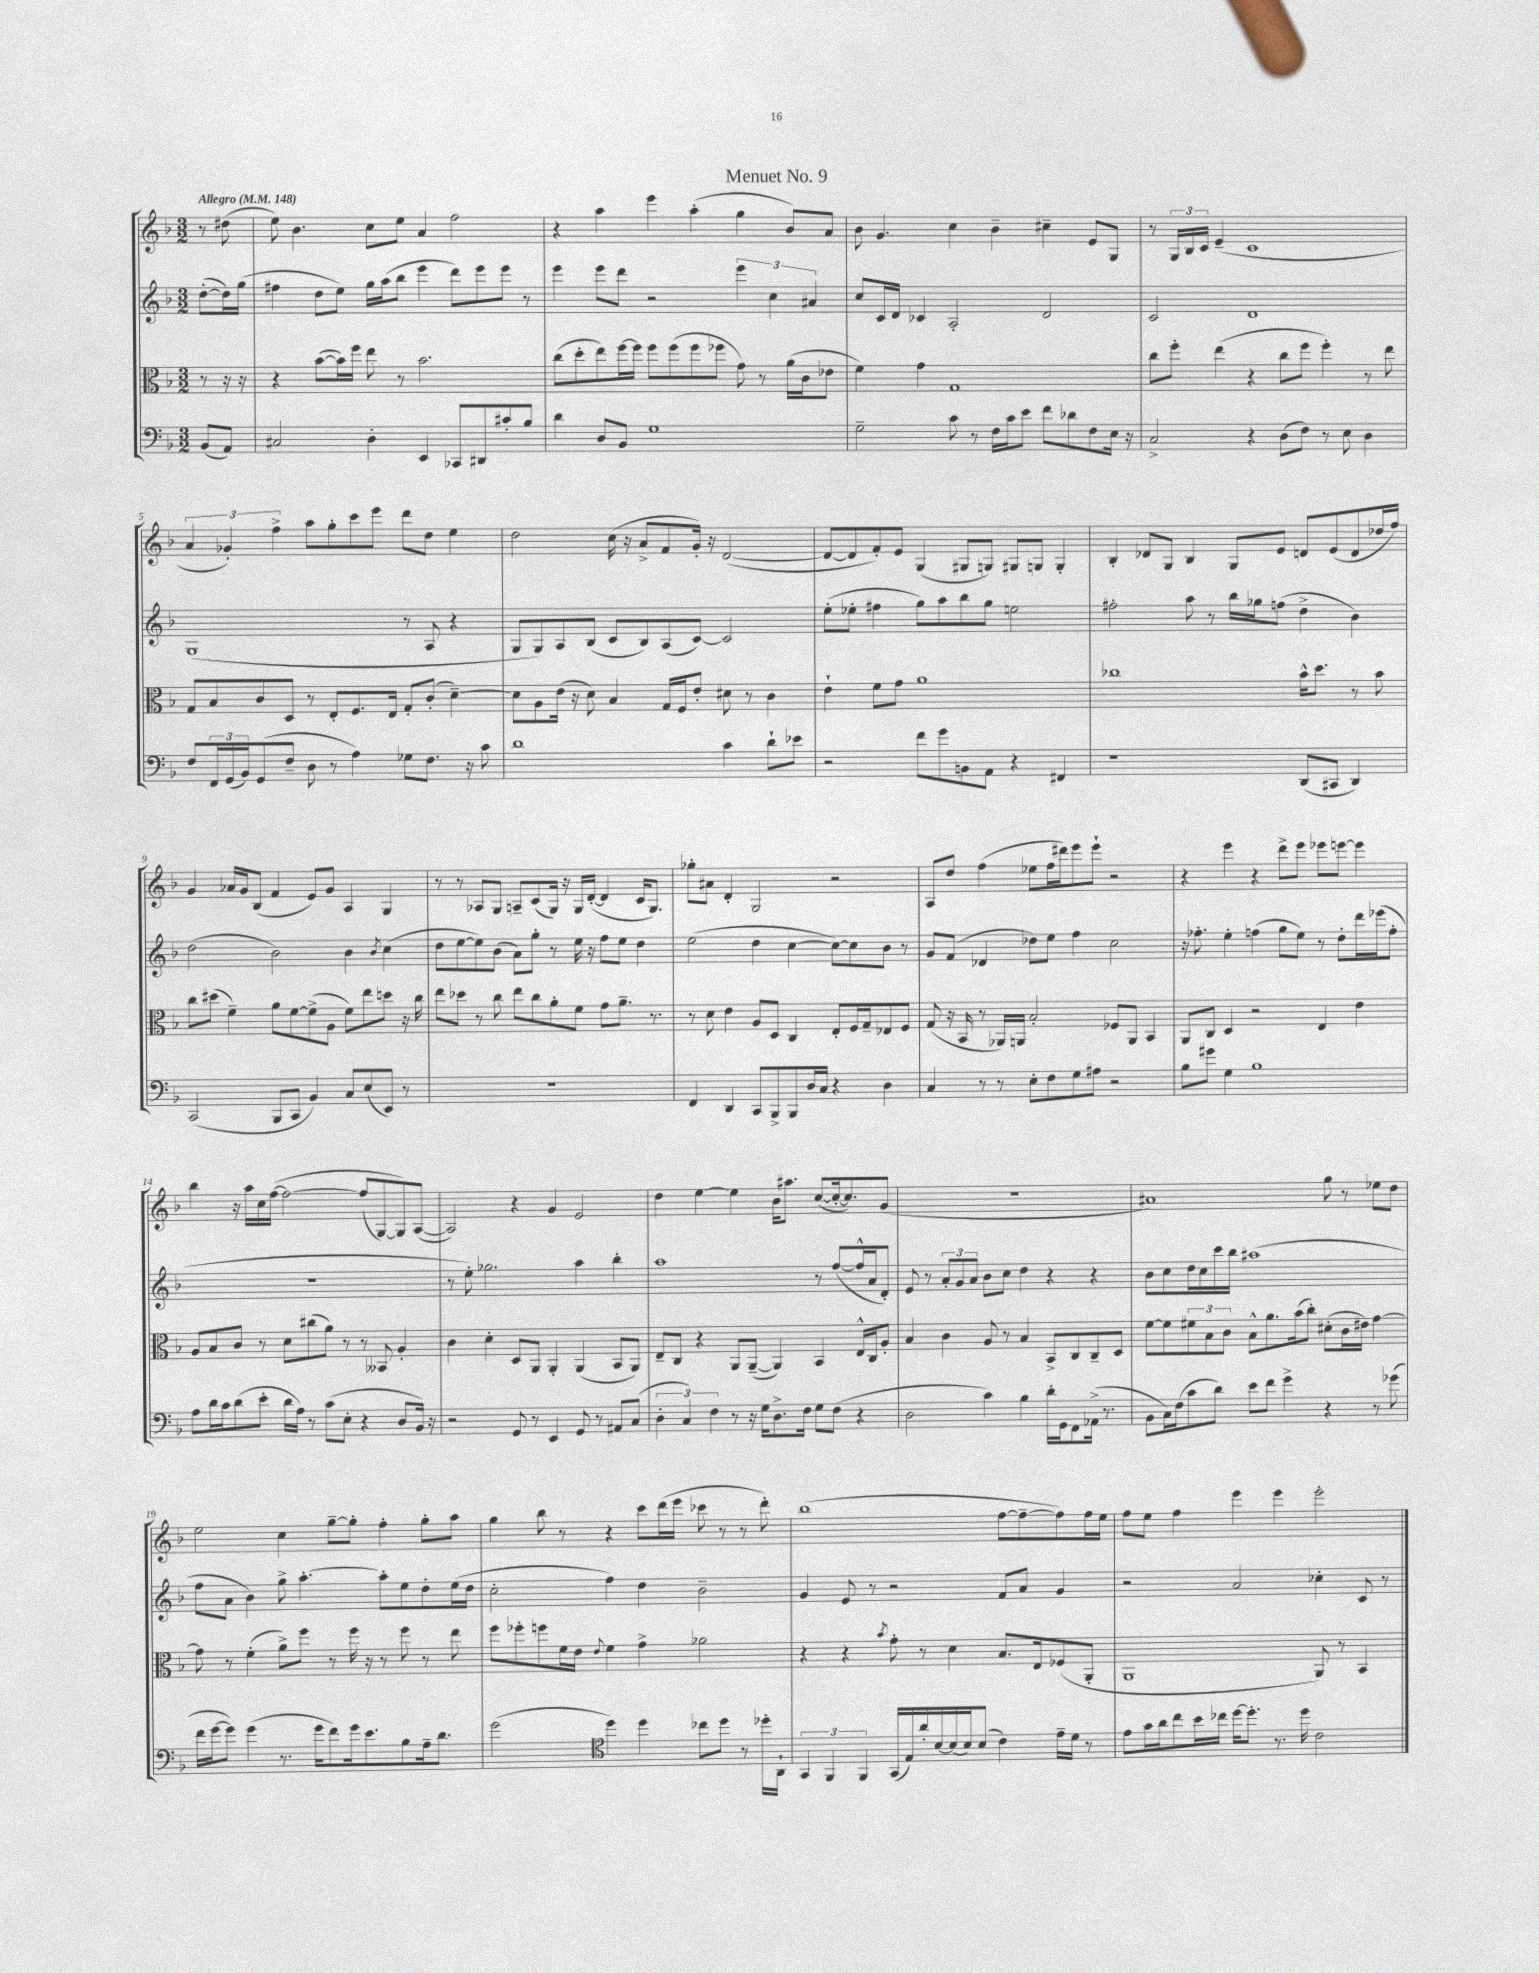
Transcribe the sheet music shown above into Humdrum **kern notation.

**kern	**kern	**kern	**kern
*staff4	*staff3	*staff2	*staff1
*clefF4	*clefC3	*clefG2	*clefG2
*k[b-]	*k[b-]	*k[b-]	*k[b-]
*M3/2	*M3/2	*M3/2	*M3/2
*MM148	*MM148	*MM148	*MM148
(8BB-/L	8r	([8dd'\L	8r
8AA/J)	16r	16dd\]L)	(8dd#\
.	16r	(16gg\JJ	.
=	=	=	=
2C#/	4r	4ff#\	8ee\)
.	.	.	4.b-\
.	([8b-\L	8dd\L	.
.	16b-\]L)	8ee\J)	.
.	16ff\JJ	.	.
4D'\	8ee\	16gg\LL	8cc\L
.	.	(16aa\J	.
.	8r	8bb-\J	8ee\J
4EE/	2.b-\	4eee\	4a/
8CC-/L	.	8ddd\L)	2ff\
8DD#/	.	8eee\	.
8c#'/	.	8eee\J	.
8B-/J	.	8r	.
=	=	=	=
4d\	(8cc\L	4eee\	4r
.	8dd'\	.	.
8D/L	8ee\)	8eee\L	4aa\
8BB-/J	[16ff\L	8ddd\J	.
.	16ff\]JJ	.	.
1G	8ff\L	2r	4eee\
.	(8ff\	.	.
.	8ff\	.	(4aa'\
.	8ff-\J	.	.
.	8g\)	6eee\	4gg\
.	8r	.	.
.	.	6cc\	.
.	(16a\LL	.	8b-/L)
.	16c\J	.	.
.	.	6a#/	.
.	8e-\J	.	8a/J
=	=	=	=
2G~\	4f\)	8cc/L	8b-\
.	.	16c/L	4.g/
.	.	16d/JJ	.
.	4g\	4c-/	.
8c\	1G	2A'/	4cc\
8r	.	.	.
16F\LL	.	.	4b-~\
16c\J	.	.	.
8e\J	.	.	.
8f\L	.	2d/	4cc#~\
8d-\	.	.	.
8F\	.	.	8e/L
16E\Jk	.	.	8G/J
16r	.	.	.
=	=	=	=
2C^/	8cc\L	2c/	8r
.	8ff'\J	.	24G/LL
.	.	.	24B-/
.	.	.	24c/JJ
.	(4ee\	.	(4e~/
4r	4r	1d	1c
(8D\L	8cc\L	.	.
8F\J)	8ff\J	.	.
8r	4ff'\)	.	.
8E\	.	.	.
4D\	8r	.	.
.	8ee\	.	.
=	=	=	=
8F/L	8G/L	(1G	6a/
24FF/L	8B-/	.	.
(24GG/	.	.	6g-'/)
24BB-/J)	.	.	.
(8GG/	8c/	.	.
.	.	.	6ff^\
8F~/J	8D/J	.	.
8D\	8r	.	8aa\L
8r	8E'/L	.	8gg'\
4A\)	8.F/	.	8ccc\
.	.	.	8eee\J
.	16E/Jk	.	.
8G-\L	8G'/L	8r	8ddd\L
8.F\J	(8c'/J	8A/	8dd\J
.	[4d~\)	4r	4ee\
16r	.	.	.
8c\	.	.	.
=	=	=	=
1d	8d\]L	8G/L	2dd\
.	8A\	8G/)	.
.	(16e\Jk	8A/	.
.	16r	.	.
.	8d\)	(8B-/J	.
.	4B-/	8c/L	(16cc\
.	.	.	16r
.	.	8B-/)	8a^/L
.	16G/LL	(8A/	8f/
.	16F/J	.	.
.	8e'/J	[8c/J)	16g'/Jk)
.	.	.	16r
4c\	8d#\	2c/]	([2d/
.	8r	.	.
8d`\L	4c\	.	.
8e-\J	.	.	.
=	=	=	=
2r	4e`\	(8ee'\L	8d/_L
.	.	8ee-'\J	8d/]
.	8f\L	4ff#\	8f'/)
.	8g\J	.	8e/J
8f\L	1a	8gg\L)	(4G/
8g\	.	8aa\	.
8BB\	.	8bb-\	8G#/L
8AA\J	.	8gg\J	8G/J)
4r	.	2ee\	8G#/L
.	.	.	8G/J
4FF#/	.	.	4G'/
=	=	=	=
1r	1cc-	2ff#'\	4B-'/
.	.	.	8d-/L
.	.	.	8G/J
.	.	8aa\	4B-/
.	.	8r	.
.	.	16bb-\LL	8G/L
.	.	16gg-\J	.
.	.	(8ff\J	8e/J
(8DD/L	16b-^^\LK	4dd^\	8d/L
.	8.dd\J	.	.
8CC#/J	.	.	(8e/
4DD/)	8r	4b-\)	8d/
.	8b-\	.	16dd-/L
.	.	.	16ff/JJ)
=	=	=	=
(2CC/	8cc\L	(2dd\	4g/
.	(8dd#\J	.	.
.	4f~\)	.	16a-/LL
.	.	.	16g/J
.	.	.	(8B-/J
8BBB-/L	8a\L	2b-\)	4f/
8CC/J	[8f\	.	.
4BB-/)	(8f^\]	.	8e/L)
.	8A\J	.	8g/J
8C/L	8f\L)	4b-\	4A/
(8E/	8ee\	.	.
.	.	8qb-/	.
8EE/J)	8dd\J	(4cc\	4G/
8r	16r	.	.
.	16cc\	.	.
=	=	=	=
1.r	8ee\L	8dd\L	8r
.	8dd-\J	[8ee\	8r
.	8r	8ee\])	8A-/L
.	8cc\	(8b-\J	8G/J
.	8ee\L	8a\L)	8A~/L
.	8cc\	8gg'\J	(8c/
.	8a'\	8r	16G/Jk)
.	.	.	16r
.	8f\J	16ee\	16G/LL
.	.	16r	([16d'/JJ
.	8g\L	8ff\L	4d/]
.	8.a~\J	8ee\J	.
.	.	4dd\	16c/LK
.	8.r	.	8.G/J)
=	=	=	=
4FF/	8r	(2ee\	8gg-'\L
.	8d\	.	8a#\J
4DD/	4e\	.	4d'/
8CC/L	8A/L	4dd\	2G/
8BBB-^/	8D/J	.	.
8BBB-/	4C/	[4cc\	.
16D/L	.	.	.
16C/JJ	.	.	.
4r	8E'/L	8cc\_L)	2r
.	16F/L	8cc\]	.
.	16G~/J	.	.
4D\	8E-/	8b-\J	.
.	8F/J	8r	.
=	=	=	=
4C/	(8G/	8g/L	8A/L
.	16r	(8f/J	8dd/J
.	16BB-/	.	.
8r	8r	4d-/	(4ff\
8r	16AA-/LL)	.	.
.	16AA/JJ	.	.
8E'\L	2B-'/	8dd-\L)	8ee-\L
8F\	.	8ee\J	16ff\L
.	.	.	16ddd#\J)
8G\	.	4ff\	8eee\
8A#\J	.	.	8eee`\J
2r	8F-/L	2cc\	2r
.	8AA/J	.	.
.	4BB-/	.	.
=	=	=	=
8B-\L	8AA/L	16r	4r
.	.	8.ff-'\	.
8g#\J	8C/J	.	.
4G\	4D/	4ee'\	4eee\
1B-	2r	(4ff\	4r
.	.	8gg\L	8ddd^\L
.	.	8ee\J)	8eee\J
.	4E/	8r	8eee-\L
.	.	8dd'\L	[8eee\J
.	4e\	16ddd\L	4eee\]
.	.	(16eee-\J	.
.	.	8ff'\J	.
=	=	=	=
8A\L	8A/L	1.r	4bb-\
16d\L	8B-/	.	.
16c\J	.	.	.
(8d\	8c/J	.	16r
.	.	.	16aa\LL
8e'\J	8r	.	16cc\
.	.	.	&([16ff\JJ
16d\LL	8d\L	.	2ff\_
16A\JJ)	.	.	.
8r	(8cc#\	.	.
(8c\L	8a\J)	.	.
8E'\J	8r	.	.
4r	8r	.	(8ff/]L
.	8BB--/	.	[8G/)
8D/L	4A'/	.	8G/]&)
16BB-/Jk)	.	.	([8A/J
16r	.	.	.
=	=	=	=
2r	4c\	8r	2A/])
.	.	8ee'\)	.
.	4d'\	2.gg-\	.
8GG/	8D/L	.	4r
8r	8AA/J	.	.
4EE/	4AA'/	.	4g/
8GG/	(4AA/	4aa\	2e/
8r	.	.	.
8AA#/L	8BB-/L	4bb-'\	.
(8C/J	8AA/J)	.	.
=	=	=	=
6D'\	8E~/L	1aa	4dd\
.	8C/J	.	.
6C/)	.	.	.
.	4r	.	[4ee\
6F\	.	.	.
8r	8AA/L	.	4ee\]
16r	([8AA~/J	.	.
16G\LK	.	.	.
8.D^\	4AA/])	.	16b-\LK
.	.	.	8.aa#\J
16F\Jk	.	.	.
8G\L	4BB-/	8r	([8cc/L
(8F\J	.	([8ff/L	16cc'/_k
.	.	.	8.cc/])
4r	16E^^/LL	16ff^^/]L	.
.	16C/J	16a/J	.
.	8A'/J	8d'/J)	(8g/J
=	=	=	=
2D\	4B-/	8e/	1.r
.	.	8r	.
.	4c\	12a'/L	.
.	.	12g/	.
.	.	12a/J	.
4c\)	8A/	8b-\L	.
.	8r	8cc\J	.
4B-\	4B-/	4dd\	.
16d'\LL	8BB-^/L	4r	.
16GG\J	.	.	.
8FF\	8C/	.	.
(16AA-^\Jk	8C~/	4r	.
8.r	.	.	.
.	8D/J	.	.
=	=	=	=
8BB-\L	[8f\L	8b-\L	1a#)
16C\L)	8f\]	8cc\	.
(16F\J	.	.	.
8c\	12f#\	16dd\L	.
.	.	16cc\	.
.	12B-\	.	.
8d\J)	.	16ccc\	.
.	12c\J	.	.
.	.	16bb-\JJ	.
8e\L	8B-^^\L	(1aa#	.
8f\J	8.a\	.	.
4g^\	.	.	.
.	(16b-\k	.	.
.	8cc'\J)	.	.
4r	(8d#'\L	.	8gg\
.	16c\L	.	8r
.	16e#\JJ)	.	.
8r	[4g\	.	8ee-\L
(8g-\	.	.	8dd\J
=	=	=	=
16f\LL	8g\]	8ff\L	2ee\
[16g\J	.	.	.
8g\]J)	8r	8a\J	.
(4g\	(4f'\	4b-\)	.
8.r	8a^\L)	8gg^\	4cc\
.	8ff\J	[4.aa'\	.
16g\LK	.	.	.
8f\)	8r	.	[8gg~\L
16g\k	16ff\	.	8gg'\]J
8.e\	16r	.	.
.	8r	8aa'\]L	4ff'\
8B-\	8ff\	8ee\	.
16A~\k	8r	8dd'\	8gg'\L
8.d\J	.	.	.
.	8ee\	(16ee\L	8aa\J
.	.	16dd\JJ	.
=	=	=	=
(2g\	8ff\L	2cc'\	4gg\
.	8ff-'\	.	.
.	8ff\	.	8bb-\
.	16f\L	.	8r
.	16e\JJ	.	.
*clefC4	*	*	*
.	8qqe/	.	.
4dd\)	4f\	4ff\)	4r
4dd\	4g^\	4dd\	8ccc\L
.	.	.	(16ddd\L
.	.	.	16eee\JJ
8cc-\L	2a-\	2b-~\	8ccc-\
8dd\J	.	.	8r
8r	.	.	8r
16dd-'\LL	.	.	8ddd'\)
16AA`\JJ	.	.	.
=	=	=	=
6GG/	4r	4g/	(1bb-
6FF/	.	.	.
.	4r	8e/	.
6FF/	.	.	.
.	.	8r	.
.	8qb-/	.	.
(16GG/LL	8g'\	2r	.
16E/)	.	.	.
16a'/	8r	.	.
[16B-/	.	.	.
(16B-/]	4d\	.	.
16B-/J)	.	.	.
(8B-/J	.	.	.
4c\)	8.B-/L	8f/L	[8ff\L
.	.	8a/J	8ff~\_
.	16E/k	.	.
16e~\LL	(8F-/	4g/	8ff\])
16d\JJ	.	.	.
8r	8AA'/J	.	16ff\L
.	.	.	16ee\JJ
=	=	=	=
8e\L	1AA	2r	8ff\L
16g\L	.	.	8ee\J
16a\J	.	.	.
8cc\	.	.	4ff\
16b-\L	.	.	.
16cc-\JJ	.	.	.
[16dd\LK	.	2a/	4eee\
8.dd'\]J	.	.	.
8.r	.	.	4eee\
16dd\	.	.	.
2c\	8AA/)	4cc-'\	2eee'\
.	8r	.	.
.	4BB-/	8c/	.
.	.	8r	.
==	==	==	==
*-	*-	*-	*-
